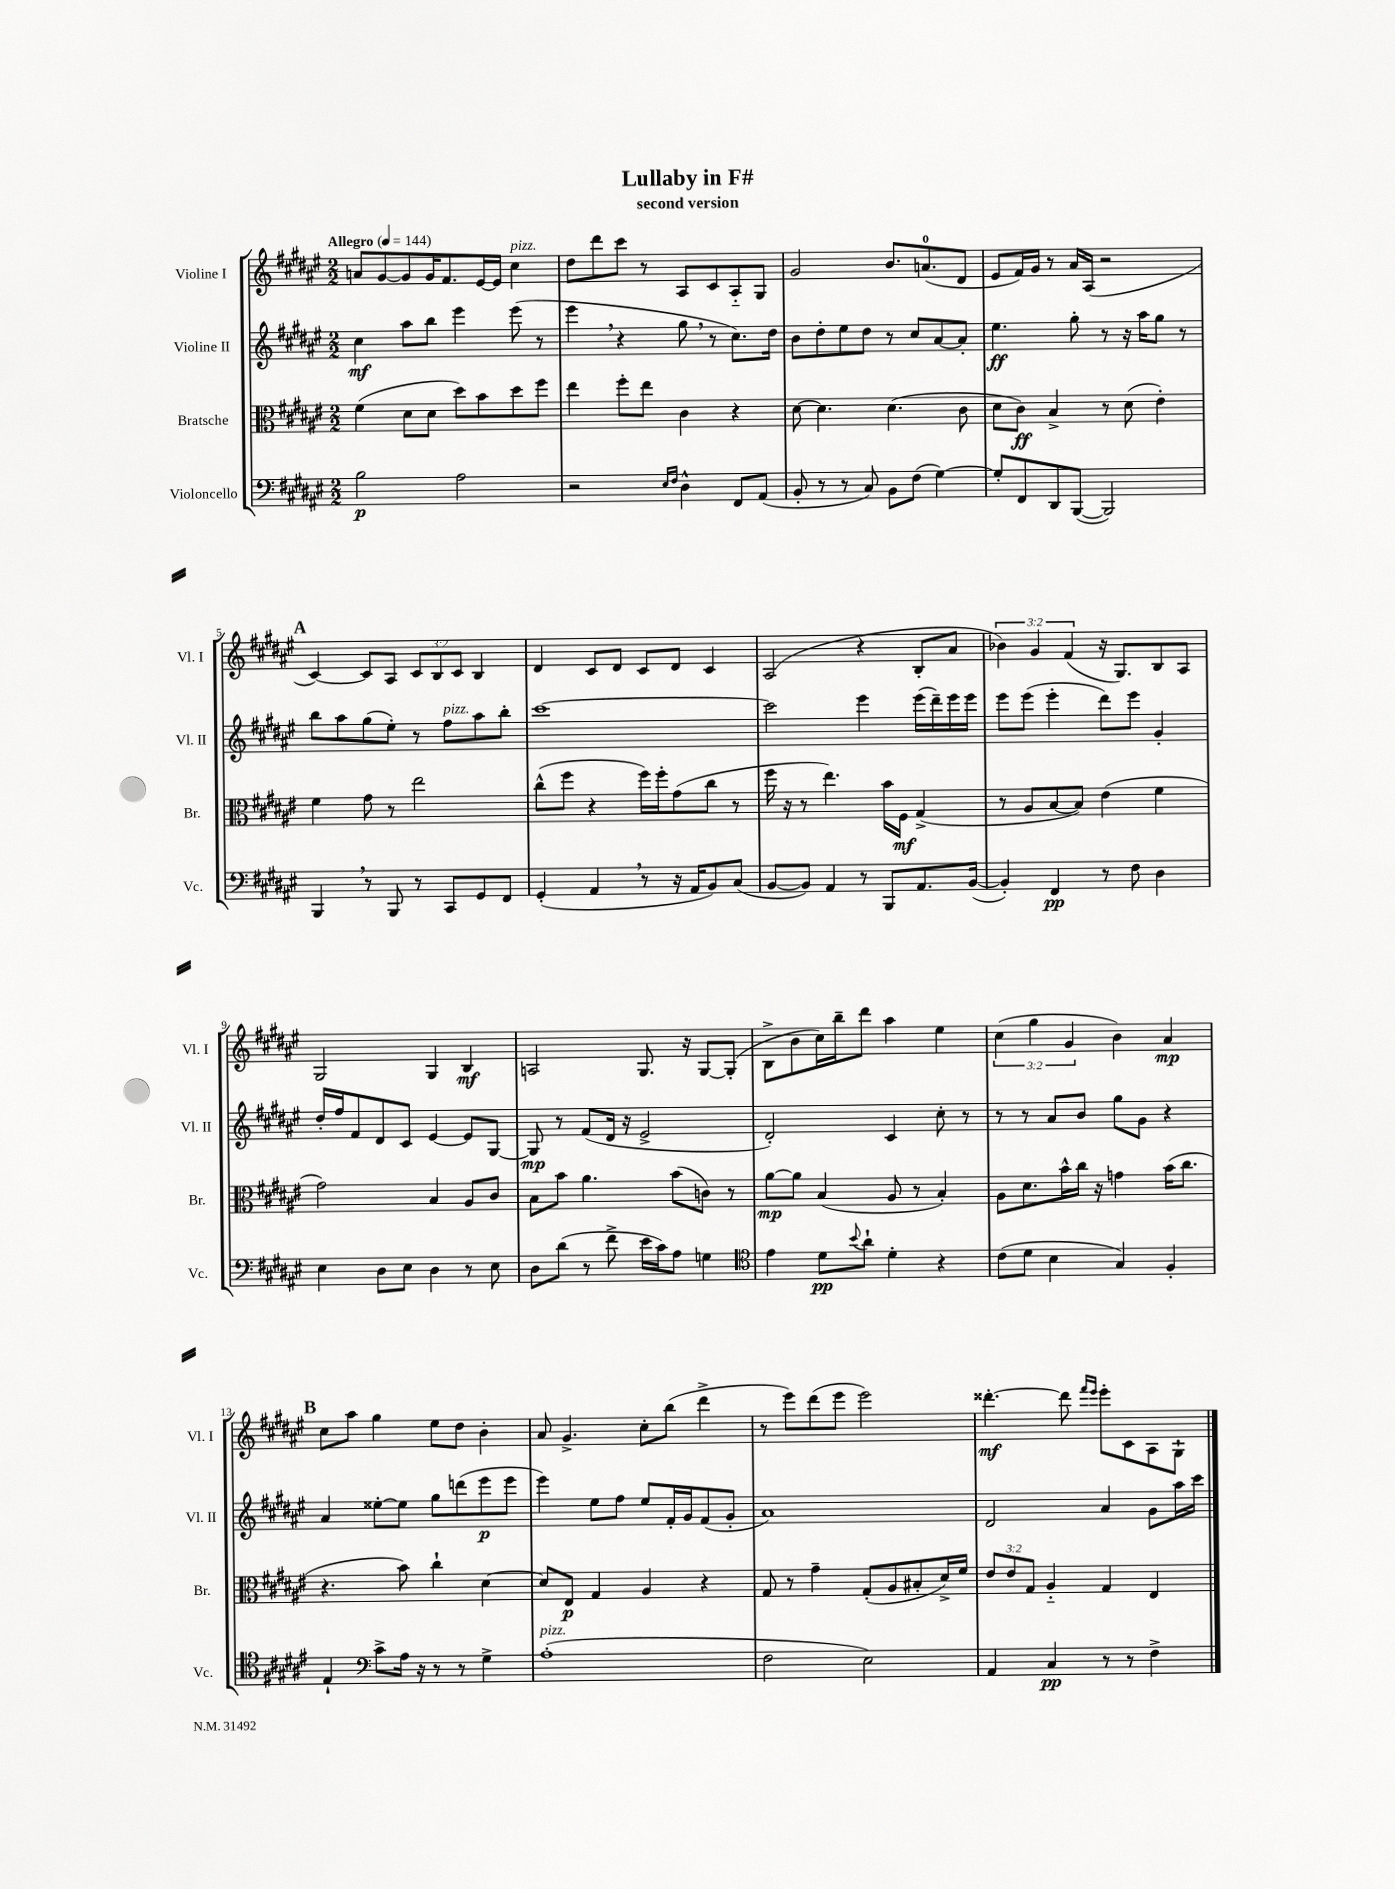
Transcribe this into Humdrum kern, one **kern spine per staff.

**kern	**dynam	**kern	**dynam	**kern	**dynam	**kern	**dynam
*part4	*part4	*part3	*part3	*part2	*part2	*part1	*part1
*staff4	*staff4	*staff3	*staff3	*staff2	*staff2	*staff1	*staff1
*I"Violoncello	*	*I"Bratsche	*	*I"Violine II	*	*I"Violine I	*
*I'Vc.	*	*I'Br.	*	*I'Vl. II	*	*I'Vl. I	*
*clefF4	*	*clefC3	*	*clefG2	*	*clefG2	*
*k[f#c#g#d#a#e#]	*	*k[f#c#g#d#a#e#]	*	*k[f#c#g#d#a#e#]	*	*k[f#c#g#d#a#e#]	*
*M2/2	*	*M2/2	*	*M2/2	*	*M2/2	*
*MM144	*	*MM144	*	*MM144	*	*MM144	*
=1	=1	=1	=1	=1	=1	=1	=1
!	!	!	!	!	!	!LO:TX:a:B:t=Allegro	!
2B\	p	(4f#\	.	4cc#\	mf	8an/L	.
.	.	.	.	.	.	[8g#/	.
.	.	8d#\L	.	8aa#\L	.	8g#/]	.
.	.	8d#\J	.	8bb\J	.	16g#/K	.
.	.	.	.	.	.	8.f#/	.
2A#\	.	8dd#\L)	.	4eee#\	.	.	.
.	.	8b\	.	.	.	[16e#/L	.
.	.	.	.	.	.	16e#/JJ]	.
!	!	!	!	!	!	!LO:TX:a:i:t=pizz.	!
.	.	8dd#\	.	(8eee#\	.	4cc#\	.
.	.	8ff#\J	.	8r	.	.	.
=2	=2	=2	=2	=2	=2	=2	=2
2r	.	4ee#\	.	4eee#,\	.	8dd#\L	.
.	.	.	.	.	.	8ddd#\	.
.	.	8ff#'\L	.	4r	.	8ccc#\J	.
.	.	8ee#\J	.	.	.	8r	.
16qqE#/LL	.	.	.	.	.	.	.
16qqF#/JJ	.	.	.	.	.	.	.
4D#^^\	.	4c#\	.	8gg#,\	.	8A#/L	.
.	.	.	.	8r	.	8c#/	.
8FF#/L	.	4r	.	8.cc#\L)	.	8A#/	.
(8AA#/J	.	.	.	.	.	8G#/J	.
.	.	.	.	16dd#\Jk	.	.	.
=3	=3	=3	=3	=3	=3	=3	=3
8BB'/	.	[8d#\	.	8b\L	.	2g#/	.
8r	.	4.d#\]	.	8dd#'\	.	.	.
8r	.	.	.	8ee#\	.	.	.
8C#/)	.	.	.	8dd#\J	.	.	.
8BB\L	.	(4.d#\	.	8r	.	8.b/L	.
(8F#\J	.	.	.	8cc#/L	.	.	.
.	.	.	.	.	.	(8.an/	.
[4G#\)	.	.	.	[8a#/	.	.	.
.	.	8c#\	.	8a#'/J]	.	8d#/J	.
=4	=4	=4	=4	=4	=4	=4	=4
8G#'/L]	.	8d#\L	.	4.ee#\	ff	8e#/L	.
8FF#/	.	8c#\J)	ff	.	.	16f#/L)	.
.	.	.	.	.	.	16g#/JJ	.
8DD#/	.	4B^/	.	.	.	8r	.
([8BBB/J	.	.	.	8gg#'\	.	16a#/LL	.
.	.	.	.	.	.	(16A#/JJ	.
2BBB/])	.	8r	.	8r	.	2r	.
.	.	(8d#\	.	16r	.	.	.
.	.	.	.	16aa#\KL	.	.	.
.	.	4e#'\)	.	8gg#\J	.	.	.
.	.	.	.	8r	.	.	.
!!LO:LB:g=z
!!LO:REH:place=s1:t=A
=5	=5	=5	=5	=5	=5	=5	=5
4BBB,/	.	4f#\	.	8bb\L	.	[4c#/)	.
.	.	.	.	8aa#\	.	.	.
8r	.	8g#\	.	(8gg#\	.	8c#/L]	.
8BBB/	.	8r	.	8ee#'\J)	.	8A#/J	.
8r	.	2ee#\	.	8r	.	12c#/L	.
.	.	.	.	.	.	12B/	.
!	!	!	!	!LO:TX:a:i:t=pizz.	!	!	!
8CC#/L	.	.	.	8ff#\L	.	.	.
.	.	.	.	.	.	12c#/J	.
8GG#/	.	.	.	8aa#\	.	4B/	.
8FF#/J	.	.	.	8bb'\J	.	.	.
=6	=6	=6	=6	=6	=6	=6	=6
(4GG#'/	.	(8cc#^^\L	.	[1ccc#	.	4d#/	.
.	.	8ff#\J	.	.	.	.	.
4AA#,/	.	4r	.	.	.	8c#/L	.
.	.	.	.	.	.	8d#/J	.
8r	.	16ff#\LL)	.	.	.	8c#/L	.
.	.	16ff#'\J	.	.	.	.	.
16r	.	(8g#\	.	.	.	8d#/J	.
16AA#/KL	.	.	.	.	.	.	.
8BB/)	.	8cc#\J	.	.	.	4c#/	.
(8C#/J	.	8r	.	.	.	.	.
=7	=7	=7	=7	=7	=7	=7	=7
[8BB/L	.	16ff#\	.	2ccc#\]	.	(2A#/	.
.	.	16r	.	.	.	.	.
8BB/J])	.	8r	.	.	.	.	.
4AA#/	.	4.ee#\)	.	.	.	.	.
8r	.	.	.	4eee#\	.	4r	.
8BBB/L	.	16b\LL	.	.	.	.	.
.	.	16F#\JJ	mf	.	.	.	.
8.AA#/	.	(4G#^/	.	(16eee#\LL	.	8B'/L	.
.	.	.	.	16ddd#~\)	.	.	.
.	.	.	.	16eee#\	.	8a#/J	.
([16BB/Jk	.	.	.	16eee#\JJ	.	.	.
=8	=8	=8	=8	=8	=8	=8	=8
4BB'/])	.	8r	.	8eee#\L	.	6b-X\)	.
.	.	8A#/L	.	(8eee#\J	.	.	.
.	.	.	.	.	.	6g#/	.
4FF#/	pp	[8B/	.	4eee#'\	.	.	.
.	.	.	.	.	.	(6f#/	.
.	.	8B/J])	.	.	.	.	.
8r	.	(4e#\	.	8ddd#\L)	.	16r	.
.	.	.	.	.	.	8.G#/L)	.
8F#\	.	.	.	8eee#\J	.	.	.
4D#\	.	4f#\	.	4g#'/	.	8B/	.
.	.	.	.	.	.	8A#/J	.
!!LO:LB:g=z
=9	=9	=9	=9	=9	=9	=9	=9
4E#\	.	2g#\)	.	16dd#'/LL	.	2G#/	.
.	.	.	.	16ff#/J	.	.	.
.	.	.	.	8f#/	.	.	.
8D#\L	.	.	.	8d#/	.	.	.
8E#\J	.	.	.	8c#/J	.	.	.
4D#\	.	4B/	.	[4e#/	.	4G#/	.
8r	.	8A#/L	.	8e#/L]	.	4B/	mf
8E#\	.	8c#/J	.	[8G#/J	.	.	.
=10	=10	=10	=10	=10	=10	=10	=10
8D#\L	.	8B\L	.	8G#/]	mp	2An/	.
(8d#\J	.	8b\J	.	8r	.	.	.
8r	.	4.a#\	.	(8f#/L	.	.	.
8f#^\	.	.	.	16d#/Jk	.	.	.
.	.	.	.	16r	.	.	.
16e#\LL	.	.	.	2e#^/	.	8.G#/	.
16c#\J)	.	.	.	.	.	.	.
8A#\J	.	(8b\L	.	.	.	.	.
.	.	.	.	.	.	16r	.
4Gn\	.	8cn\J)	.	.	.	[8G#/L	.
.	.	8r	.	.	.	(8G#'/J]	.
=11	=11	=11	=11	=11	=11	=11	=11
*clefC4	*	*	*	*	*	*	*
4e#\	.	[8a#\L	mp	2d#'/)	.	8B^\L	.
.	.	8a#\J]	.	.	.	8b\	.
8d#\L	pp	(4B/	.	.	.	16cc#\L)	.
.	.	.	.	.	.	16bb~\J	.
8qqb/	.	.	.	.	.	.	.
8a#`\J	.	.	.	.	.	8ddd#\J	.
4d#'\	.	8A#/	.	4c#/	.	4aa#\	.
.	.	8r	.	.	.	.	.
4r	.	4B'/)	.	8cc#'\	.	4ee#\	.
.	.	.	.	8r	.	.	.
=12	=12	=12	=12	=12	=12	=12	=12
(8c#\L	.	8A#\L	.	8r	.	(6cc#\	.
8d#\J	.	8.d#\	.	8r	.	.	.
.	.	.	.	.	.	6gg#\	.
4B\	.	.	.	8a#/L	.	.	.
.	.	16b^^\L	.	.	.	.	.
.	.	.	.	.	.	6g#/	.
.	.	16cc#\JJ	.	8b/J	.	.	.
.	.	16r	.	.	.	.	.
4G#/)	.	4gn\	.	8gg#\L	.	4b\)	.
.	.	.	.	8g#\J	.	.	.
4F#'/	.	(16b\KL	.	4r	.	4a#/	mp
.	.	8.cc#\J	.	.	.	.	.
!!LO:LB:g=z
!!LO:REH:place=s1:t=B
=13	=13	=13	=13	=13	=13	=13	=13
4E#`/	.	4.r	.	4a#/	.	8cc#\L	.
.	.	.	.	.	.	8aa#\J	.
*clefF4	*	*	*	*	*	*	*
8c#^\L	.	.	.	[8ee##X'\L	.	4gg#\	.
16A#\Jk	.	8b\)	.	8ee##\J]	.	.	.
16r	.	.	.	.	.	.	.
8r	.	4cc#`\	.	8gg#\L	.	8ee#\L	.
8r	.	.	.	(8dddn\	.	8dd#\J	.
4G#^\	.	[4d#\	.	8eee#\	p	4b'\	.
.	.	.	.	8eee#\J	.	.	.
=14	=14	=14	=14	=14	=14	=14	=14
!LO:TX:a:i:t=pizz.	!	!	!	!	!	!	!
(1A#'	.	8d#/L]	.	4eee#\)	.	8a#/	.
.	.	8E#/J	p	.	.	4.g#^/	.
.	.	4G#/	.	8ee#\L	.	.	.
.	.	.	.	8ff#\J	.	.	.
.	.	4A#/	.	8ee#/L	.	8cc#'\L	.
.	.	.	.	16f#'/L	.	(8bb\J	.
.	.	.	.	16g#/J	.	.	.
.	.	4r	.	(8f#/	.	4ddd#^\	.
.	.	.	.	8g#'/J	.	.	.
=15	=15	=15	=15	=15	=15	=15	=15
2F#\	.	8G#/	.	1a#)	.	8r	.
.	.	8r	.	.	.	8eee#\L)	.
.	.	4g#~\	.	.	.	(8ddd#\	.
.	.	.	.	.	.	8eee#\J	.
2E#\)	.	(8G#'/L	.	.	.	2eee#\)	.
.	.	8A#/	.	.	.	.	.
.	.	8B#X'/	.	.	.	.	.
.	.	16d#^/L)	.	.	.	.	.
.	.	16f#/JJ	.	.	.	.	.
=16	=16	=16	=16	=16	=16	=16	=16
4AA#/	.	12e#/L	.	2d#/	.	[4.ddd##X'\	mf
.	.	12e#/	.	.	.	.	.
.	.	12G#/J	.	.	.	.	.
4C#/	pp	4A#/	.	.	.	.	.
.	.	.	.	.	.	8ddd##\]	.
.	.	.	.	.	.	16qqfff#/LL	.
.	.	.	.	.	.	16qqeee#/JJ	.
8r	.	4G#/	.	4a#/	.	8eee#'\L	.
8r	.	.	.	.	.	8c#\	.
4F#^\	.	4E#/	.	8g#\L	.	8A#\	.
.	.	.	.	16aa#\L	.	8G#`\J	.
.	.	.	.	16ccc#\JJ	.	.	.
==	==	==	==	==	==	==	==
*-	*-	*-	*-	*-	*-	*-	*-
